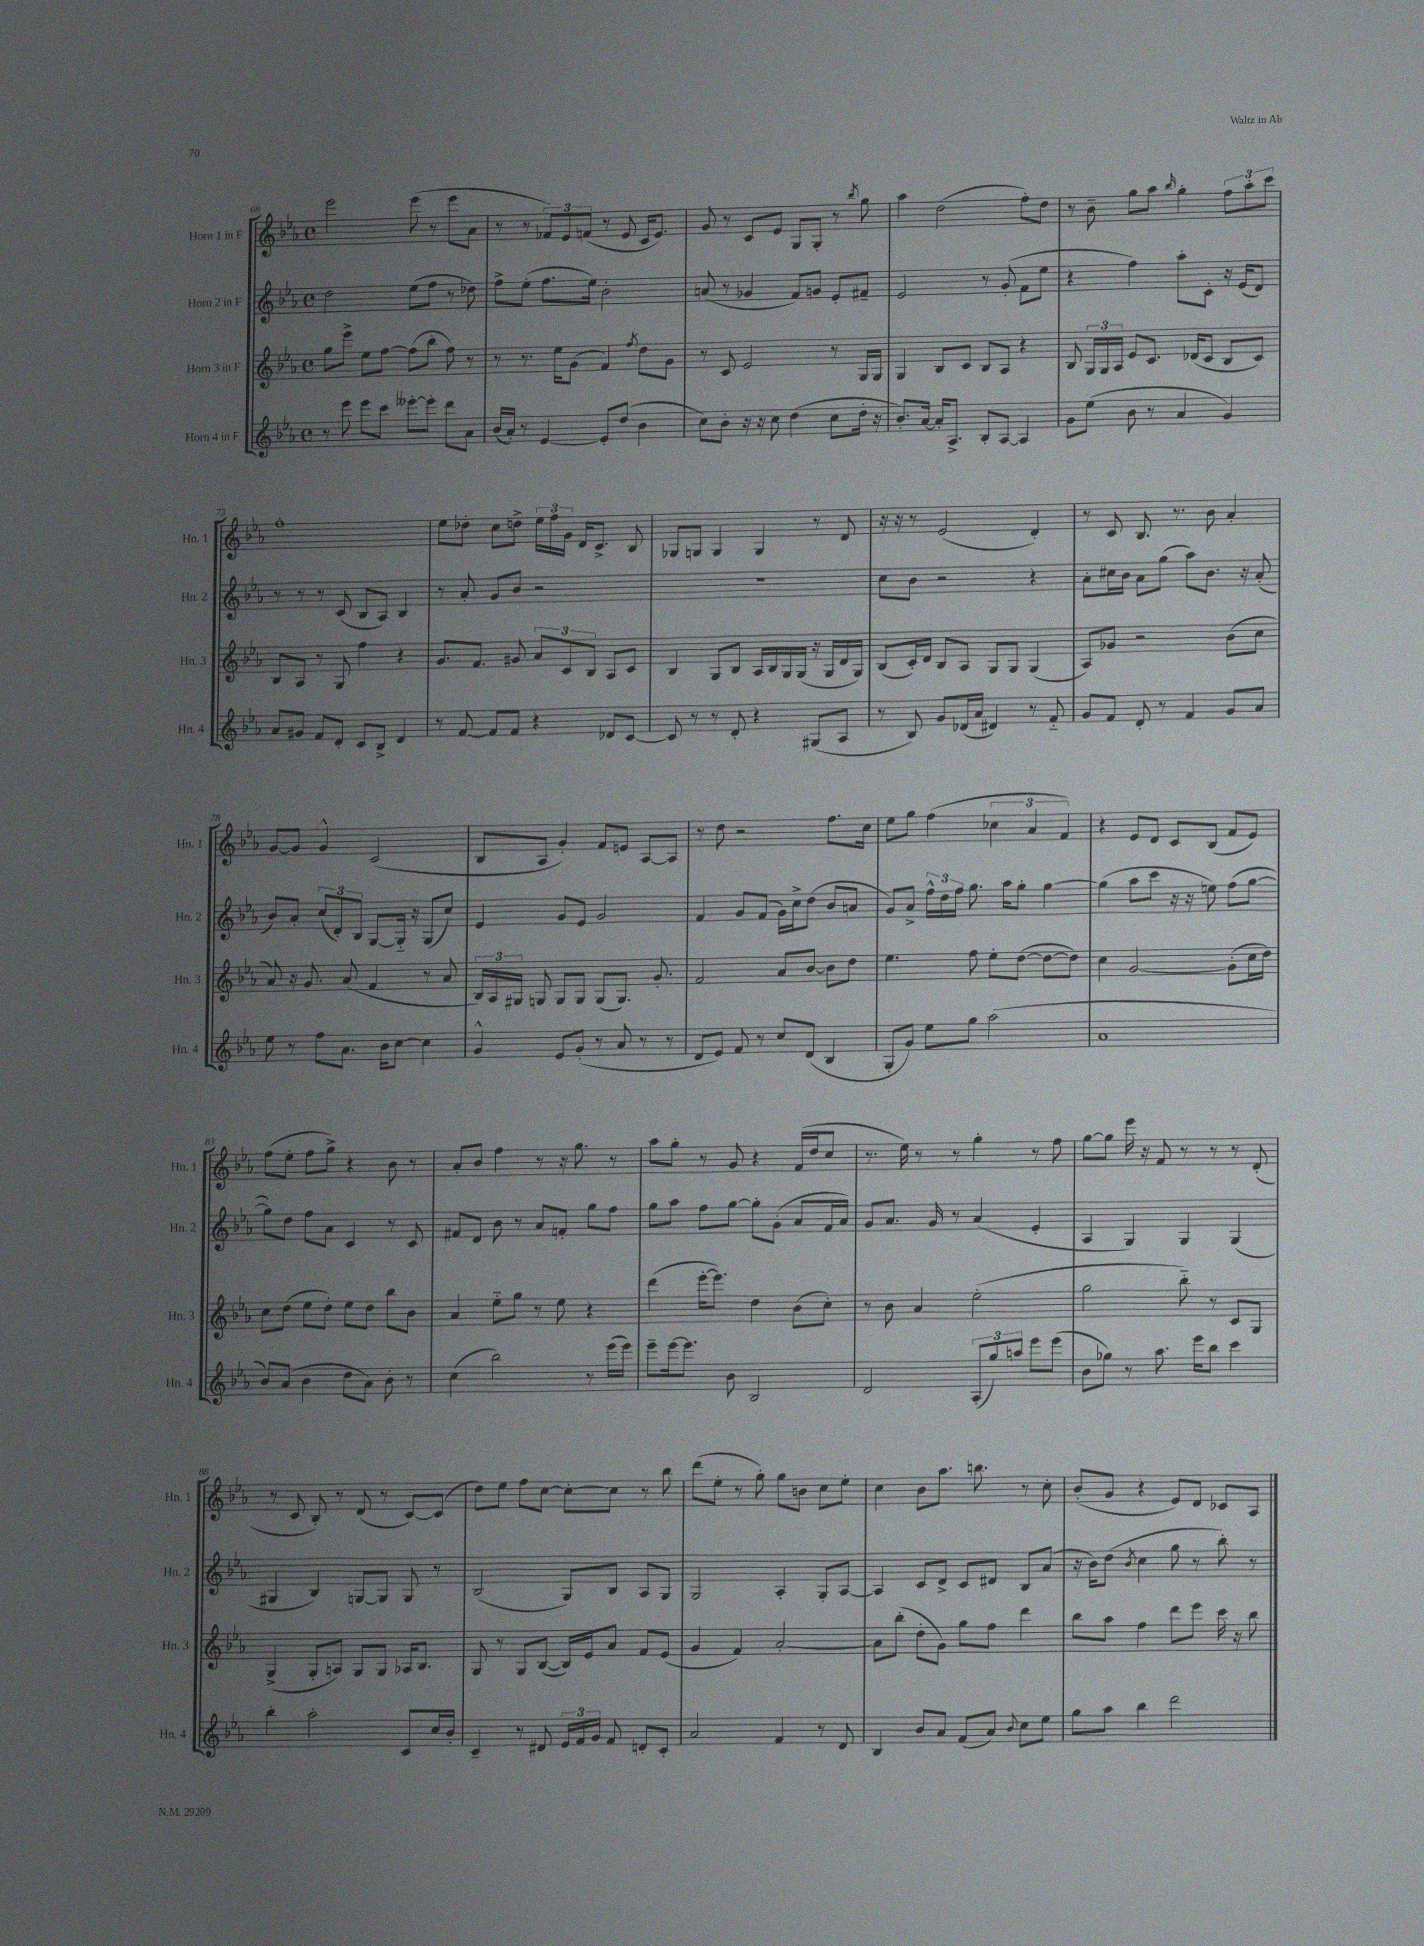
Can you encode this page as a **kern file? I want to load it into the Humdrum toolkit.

**kern	**kern	**kern	**kern
*staff4	*staff3	*staff2	*staff1
*clefG2	*clefG2	*clefG2	*clefG2
*k[b-e-a-]	*k[b-e-a-]	*k[b-e-a-]	*k[b-e-a-]
*M4/4	*M4/4	*M4/4	*M4/4
*met(c)	*met(c)	*met(c)	*met(c)
8r	8gg	2dd	2eee-
8eee-	8eee-^	.	.
8eee-	8ee-	.	.
8ccc	[8ff	.	.
[8eee--'	(8ff]	(8ee-	(8eee-
8eee--']	8bb-'	8ff	8r
8ddd	8ff)	8r	8eee-
8a-	8r	8dd-)	8a-
=	=	=	=
(16b-	8r	8ff^	8r
16a-')	.	.	.
8r	8.r	(8ee-'	8r
[4e-	.	8.ff	12f-)
.	16ee-	.	.
.	.	.	12e-
.	(8g	.	.
.	.	.	(12f
.	.	16ee-)	.
8e-']	4f)	2b-'	8r
(8dd	.	.	8e-
.	8qff	.	.
4b-	8dd	.	16c
.	.	.	8.e-)
.	8g	.	.
=	=	=	=
8cc)	8r	(8a	8g
8b-'	8c	8r	8r
16r	2e-	4g-	8c
16r	.	.	.
8cc	.	.	8e-
(4dd	.	8f)	8G
.	.	8g	8G'
8cc	8r	8e-'	8r
.	.	.	8qbb-
16dd'	16G	8f#~	8gg
16r	16G	.	.
=	=	=	=
8.b-')	4G	2e-	4aa-
[16a-	.	.	.
16a-']	8B-	.	(2dd
8.A-^	.	.	.
.	8c	.	.
8B-'	8B-	8r	.
[8A-	8A-	(8g'	.
4A-]	4r	8f	8ff')
.	.	8ee-	8dd
=	=	=	=
8g	8B-	4r	8r
(8ee-	24G	.	8b-~
.	24G	.	.
.	24A-	.	.
8b-	8e-	4ff)	8gg
8r	8.c	.	8aa-
.	.	.	16qqbb-
4a-	.	8aa-'	4gg'
.	(16d-	.	.
.	8c	8c'	.
4g)	8B-	16r	12ff
.	.	(16e-	.
.	.	.	12aa-'
.	8c)	8d)	.
.	.	.	12ccc
=	=	=	=
8a-	8B-	8r	1ff'
8g#	8A-	8r	.
8f	8r	8r	.
8d'	8G	(8c	.
8c	4ff	8B-	.
8B-^	.	8A-)	.
4d	4r	4B-	.
=	=	=	=
8r	8.g	8r	8ee-
[8f	.	8a-'	8dd-'
.	8.f	.	.
8f]	.	8g	8cc
8f	8g#	8b-	8dd^
4r	12a-	2r	24ee-
.	.	.	24ff
.	12c	.	24g
.	.	.	16d
.	12B-	.	.
.	.	.	8.c^
8d-	8A-	.	.
[8c	8c	.	8B-
=	=	=	=
8c]	4B-	1r	8G-
8r	.	.	8G
8r	8G	.	4G
8d'	8B-	.	.
4r	16A-	.	4G
.	16B-	.	.
.	16G	.	.
.	(16G	.	.
(8G#	16r	.	8r
.	16G	.	.
8A-	16d	.	8d
.	16G)	.	.
=	=	=	=
8r	(8B-	8cc	16r
.	.	.	16r
8B-)	16c')	8b-	8r
.	16d	.	.
8g	8B-	2r	(2e-
(16d-	8A-	.	.
16a-	.	.	.
4d#)	8G	.	.
.	8G	.	.
8r	(4G	4r	4d')
8f'~	.	.	.
=	=	=	=
8g	8A-)	8a-'	8r
8f	8g-	16cc#	8c
.	.	16b-	.
8d'	2r	8a-	8.B-
8r	.	(8gg	.
.	.	.	8.r
4f	.	8aa-)	.
.	.	8.b-	8b-
8g	(8b-	.	4a-'
.	.	16r	.
8a-	8cc	(8a-'	.
=	=	=	=
8ee-	8a-)	8b-)	[8g
8r	16r	8a-'	8g]
.	8.g	.	.
8ff	.	(12cc	4g^^
.	.	12d')	.
8.a-	(8a-	.	.
.	.	12B-	.
.	4f	[8G	(2c
16b-	.	.	.
[8cc	.	16G'~]	.
.	.	16r	.
4cc]	8r	(8G	.
.	8a-	8cc)	.
=	=	=	=
4g^^	24B-)	4e-	8B-
.	24A-	.	.
.	24G#	.	.
.	8G	.	8A-
8e-	8G	8g	4g')
(8g'	8G	8e-	.
8r	(8G	2g	8f
8a-	8.G)	.	8e
8r	.	.	[8A-
.	8.g'	.	.
8r	.	.	8A-]
=	=	=	=
8d	2f	4f	8r
8e-)	.	.	8dd
8f	.	8g	2r
8r	.	(8f	.
8cc	8a-	16g)	.
.	.	16cc^	.
(8d	[8b-	(8dd	.
4B-	8b-]	8b-	8.ff
.	8dd	8a	.
.	.	.	16cc
=	=	=	=
8G'	4.ee-	8g)	8ee-
8g)	.	8a-^	8gg
8ee-	.	24ff^^	(4ff
.	.	24dd	.
.	.	24ff	.
8gg	8ff	8.gg	.
(2aa-	8ee-'	.	6cc-
.	.	16aa-	.
.	([8dd	8gg'	.
.	.	.	6a-
.	8dd_	[4gg	.
.	.	.	6f)
.	8dd])	.	.
=	=	=	=
1a-	4cc	(4gg]	4r
.	[2g	8aa-	8e-
.	.	8ccc	8d
.	.	16r	8c
.	.	16r	.
.	.	8ee)	(8B-
.	(8g']	(8ff	8f
.	16cc	[8gg	8e-)
.	16dd)	.	.
=	=	=	=
8b-)	8cc	8gg])	(8ff
(8a-	(8dd	8dd	8ee-'
4b-	8ee-	8ff	8ff
.	8dd')	8a-	8gg^)
8dd	8ee-	4c	4r
8a-)	8dd	.	.
8b-'	8bb-	8r	8b-
8r	8b-	8c	8r
=	=	=	=
(4cc	4a-	8f#	8a-'
.	.	8d	8b-
2bb-)	8ee-'~	8b-	4ff
.	8gg	8r	.
.	8r	8a-	8r
.	8ee-	8f'	16r
.	.	.	8.gg
8r	4r	8gg	.
(16eee-	.	8ff	8r
16eee-)	.	.	.
=	=	=	=
8eee-~	(4ddd	8gg	8aa-
[16eee-	.	8aa-	8gg'
8.eee-]	.	.	.
.	[16eee-'	8ff	8r
.	8.eee-])	.	.
8b-	.	[8gg	8g
2B-	4dd	8gg']	4r
.	.	(8g'	.
.	(8b-	8a-	(16f
.	.	.	16dd
.	8cc')	16f	8cc
.	.	16a-)	.
=	=	=	=
2d	8r	8g	8.r
.	8b-	8.a-	.
.	.	.	16ee-)
.	4a-	.	8r
.	.	16g	.
.	.	8r	8r
(12A-'	(2ee-'	(4a-	4gg'
12gg)	.	.	.
12aa	.	.	.
8eee-	.	4e-'	8r
(8eee-	.	.	8ff
=	=	=	=
8b-	2gg	4A-	[8gg
8gg-)	.	.	8gg]
8r	.	4G)	16eee-
.	.	.	16r
8.aa-	.	.	8f
.	8bb-'~)	4G	8r
16eee-	.	.	.
8bb-	8r	.	8r
4ccc	8c	(4G	8r
.	8G	.	(8d'
=	=	=	=
4bb-'	(4G^	4G#	8r
.	.	.	8c
2aa-'	8G'	4B-)	8B-')
.	8A)	.	8r
.	8G	[8G	(8d
.	8G	8G]	8r
8c	16A-	8G	[8c)
.	8.B-	.	.
16cc	.	8r	(8c]
16b-'	.	.	.
=	=	=	=
4c~	8G	(2B-	8dd)
.	8r	.	8ee-
8r	8G	.	8ff
8d#	([8B-	.	[8cc
24e-	16B-])	8G)	8cc'_
24f	.	.	.
.	16e-	.	.
24g	.	.	.
8f	8a-	8B-	8cc]
8d'	8f	8A-	8r
8c'	(8e-	8G	8bb-
=	=	=	=
2a-	4g	2G	(8ddd
.	.	.	8ee-'
.	4f)	.	8r
.	.	.	8gg')
4f	[2a-'	4A-'	8gg
.	.	.	8b
8r	.	8G'	8cc
8d	.	[8A-	8ee-'
=	=	=	=
4B-	8a-]	4A-]	4cc
.	(8bb-'	.	.
8b-	8dd'	8c	8b-
8a-	8g)	8d^	8.aa-
(8f	8gg	8c	.
.	.	.	8.bb
8a-)	8ff	8d#	.
8qqb-	.	.	.
8cc	4ddd	8B-	8r
8ee-	.	(8a-	8cc'
=	=	=	=
8gg	8bb-	16r	(8b-'
.	.	16b-)	.
8aa-	8aa-	(8dd	8g
.	.	8qb-	.
4bb-	4ff	4cc	4r
2ddd	8ddd	8gg	8e-)
.	8eee-	8r	8d
.	16ccc	8bb-')	8c-
.	16r	.	.
.	8bb-	8r	8A-
==	==	==	==
*-	*-	*-	*-
